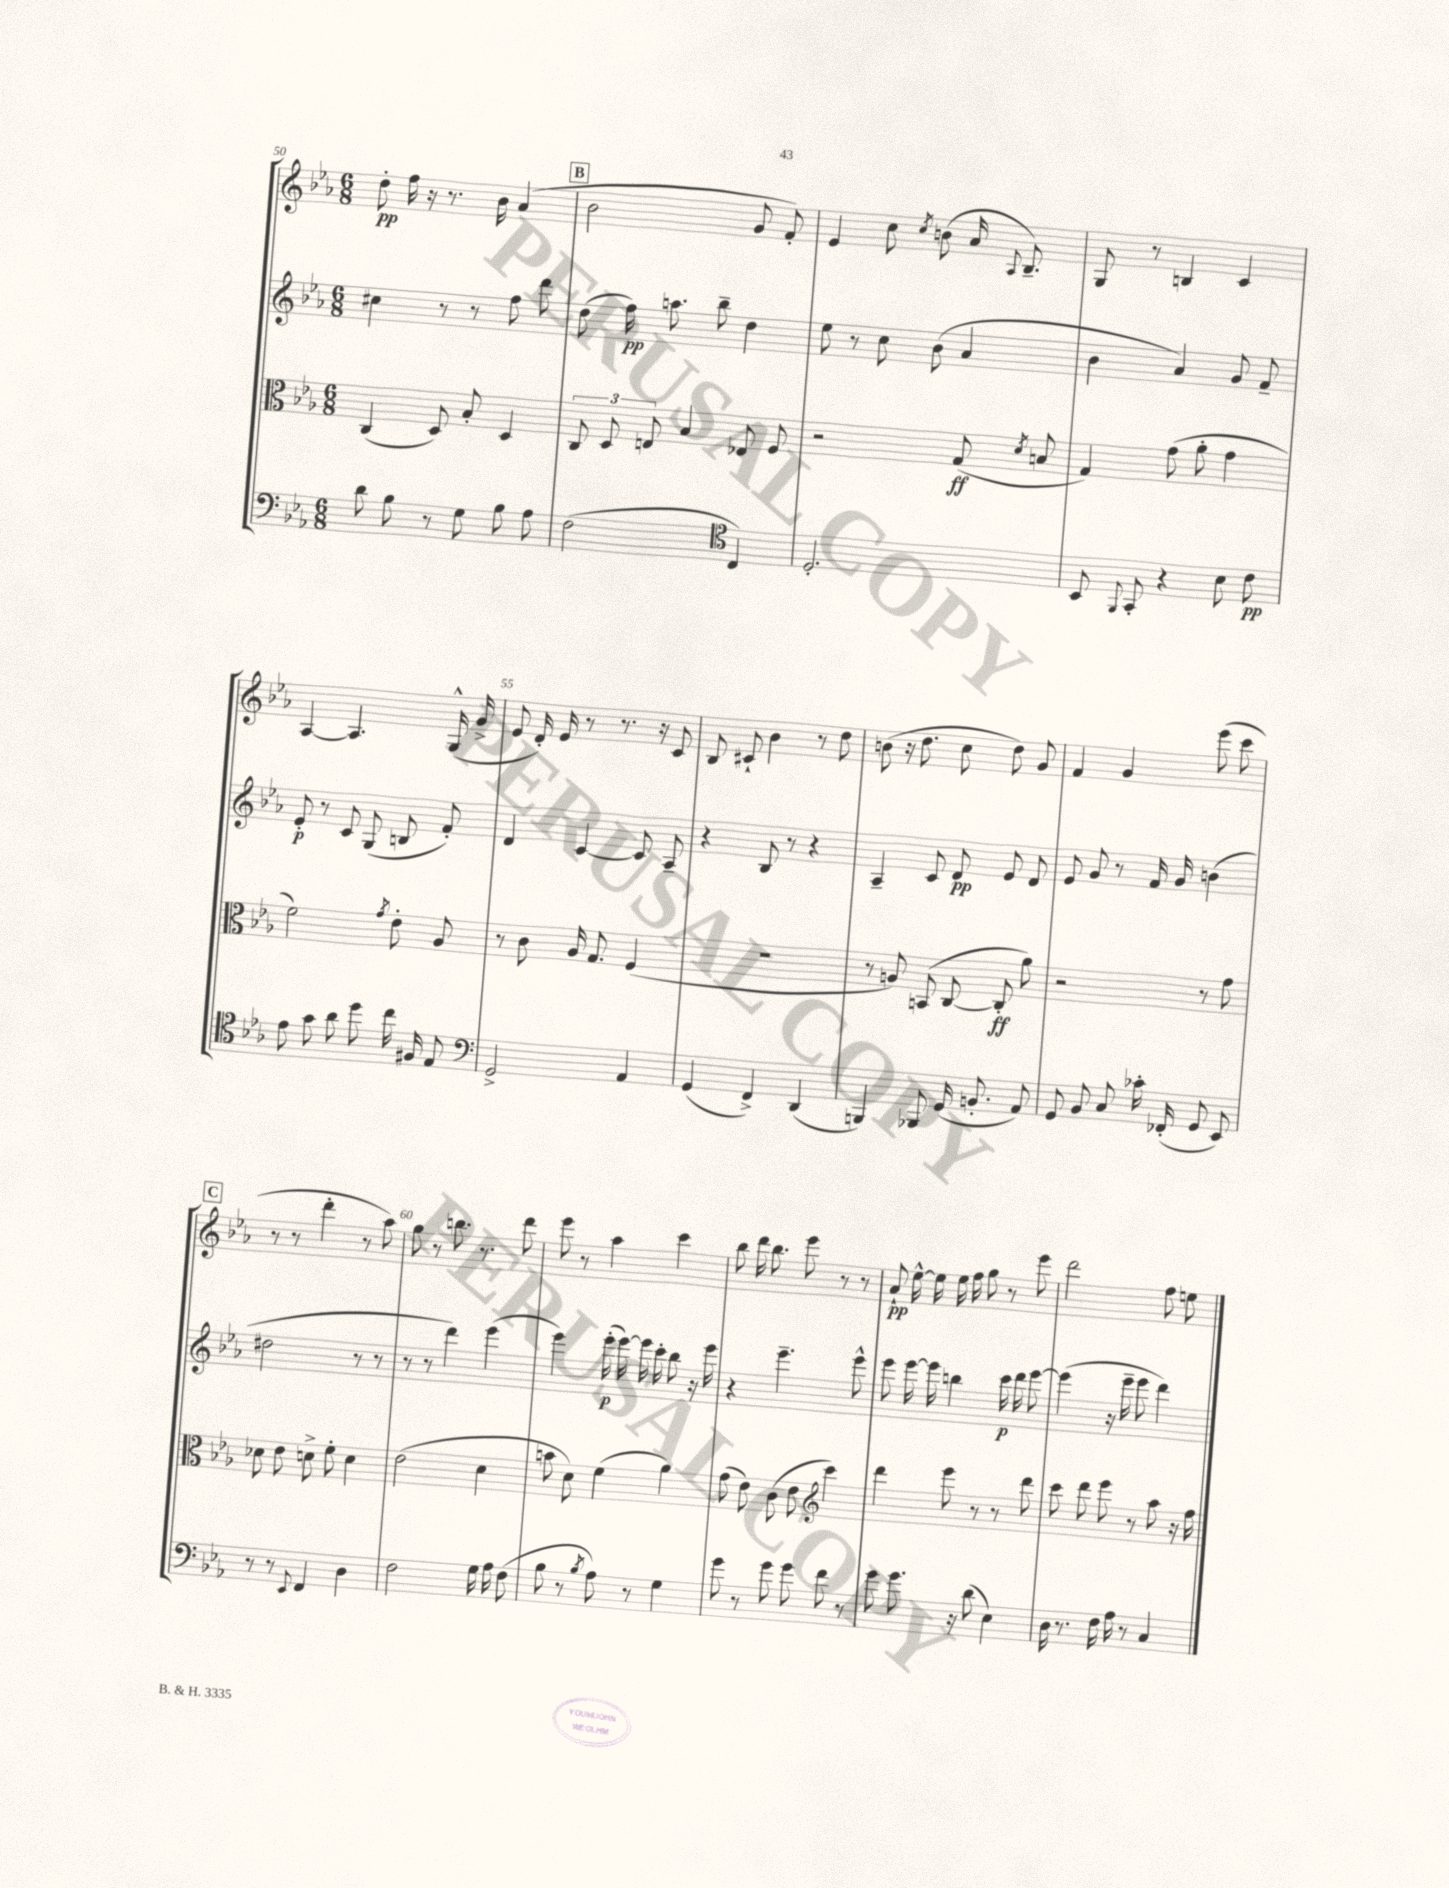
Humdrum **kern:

**kern	**kern	**kern	**kern
*staff4	*staff3	*staff2	*staff1
*clefF4	*clefC3	*clefG2	*clefG2
*k[b-e-a-]	*k[b-e-a-]	*k[b-e-a-]	*k[b-e-a-]
*M6/8	*M6/8	*M6/8	*M6/8
8d\	(4C/	4cc#\	8dd'\
8B-\	.	.	16ff\
.	.	.	16r
8r	8D/)	8r	8.r
8G\	8B-'/	8r	.
.	.	.	16b-\
8B-\	4D/	8ff\	(4a-/
8A-\	.	8ddd\	.
=	=	=	=
(2F\	12C/	(8dd\	2b-\
.	12D/	.	.
.	.	16ff\)	.
.	12E/	.	.
.	.	8.aa\	.
.	4B-/	.	.
.	.	8bb-~\	.
*clefC4	*	*	*
4C/)	8E-/	4dd\	8g/
.	8F/	.	8f'/)
=	=	=	=
2.D'/	2r	8ee-\	4e-/
.	.	8r	.
.	.	8cc\	8cc\
.	.	.	8qcc/
.	.	(8b-\	(8b\
.	(8G/	4a-/	16a-/
.	.	.	8qqA-/
.	.	.	8.B-~/)
.	8qd/	.	.
.	8B/	.	.
=	=	=	=
8BB-/	4G/)	4b-\	8G/
8qqFF/	.	.	.
8GG'/	.	.	8r
4r	(8g\	4a-/)	4B/
.	8a-'\	.	.
8B-\	4g\	8g/	4c/
8c\	.	8f~/	.
=	=	=	=
8e-\	2f\)	8e-'/	[4A-/
8g\	.	8r	.
8a-\	.	8c/	4.A-/]
8dd\	.	(8G/	.
.	8qg/	.	.
16cc\	8e-'\	8B/	.
16F#/	.	.	.
8E-/	8A-/	8f'/)	(16G^^/
.	.	.	16g^/
=	=	=	=
*clefF4	*	*	*
2GG^/	8r	4d/	8e-/
.	8c\	.	16d'/)
.	.	.	16e-/
.	16A-/	[4c/	8r
.	8.G/	.	.
.	.	.	8.r
4AA-/	(4F/	8c/]	.
.	.	.	16r
.	.	8A-~/	8c/
=	=	=	=
(4GG/	2.r	4r	8B-/
.	.	.	8c#`/
4FF^/)	.	8B-/	4b-\
.	.	8r	.
(4DD/	.	4r	8r
.	.	.	8dd\
=	=	=	=
4BBB/)	8r	4A-~/	(8b\
.	8A/)	.	16r
.	.	.	8.dd\
8BBB-/	(8BB/	8c/	.
(16GG/	[8C/	8d/	8cc\
8.BB'/	.	.	.
.	8C'/]	8e-/	8dd\)
8AA-/)	8a-\)	8d/	8g/
=	=	=	=
8GG/	2r	8e-/	4f/
8BB-/	.	8g/	.
8C/	.	8r	4g/
16c-'\	.	16f/	.
(16FF-'/	.	16g/	.
8GG/	8r	(4b\	(8eee-\
8EE-/)	8g\	.	8ccc\
=	=	=	=
8r	8d-\	2dd#\	8r
8r	8e-\	.	8r
8qqEE-/	.	.	.
4FF/	8d^\	.	4ddd'\
.	8f'\	.	.
4D\	4d\	8r	8r
.	.	8r	8aa-\)
=	=	=	=
2F\	(2e-\	8r	8gg\
.	.	8r	8r
.	.	4ddd\)	8.bb\
.	.	.	8.r
16G\	4d\	(4eee-\	.
16A-\	.	.	.
(8F\	.	.	8ddd\
=	=	=	=
8B-\	8b\	4eee-\)	8eee-\
8r	8d\)	.	8r
8qB-/	.	.	.
8A-\)	(4f\	(16eee-'\	4aa-\
.	.	[16eee-\)	.
8r	.	16eee-\]	.
.	.	16ccc'\	.
4G\	4a-\)	8bb-\	4ccc\
.	.	16r	.
.	.	16eee-\	.
=	=	=	=
8g\	(8g\	4r	8bb-\
8r	8e-\)	.	16ddd\
.	.	.	8.bb-\
8g\	(8c\	4.eee-~\	.
8g\	8e-\	.	8eee-\
*	*clefG2	*	*
8f\	4ccc\)	.	8r
8r	.	8eee-^^\	8r
=	=	=	=
8g\	4ddd\	8eee-\	8a-`/
8.g\	.	[16eee-\	[16ee-^^\
.	.	16eee-\]	16ee-\]
.	8eee-\	4bb\	16ee-\
16r	.	.	16ff\
(8d\	8r	.	8gg\
4E-\)	8r	16ccc\	8r
.	.	16ddd\	.
.	8ddd\	[8eee-\	8eee-\
=	=	=	=
16D\	8ccc\	(4eee-\]	2ddd\
8.r	.	.	.
.	8ddd\	.	.
16F\	8eee-\	16r	.
16A-\	.	16eee-~\	.
8r	8r	8eee-\	.
4C/	8aa-\	4ddd\)	8ff\
.	16r	.	8ee\
.	16ff\	.	.
==	==	==	==
*-	*-	*-	*-
